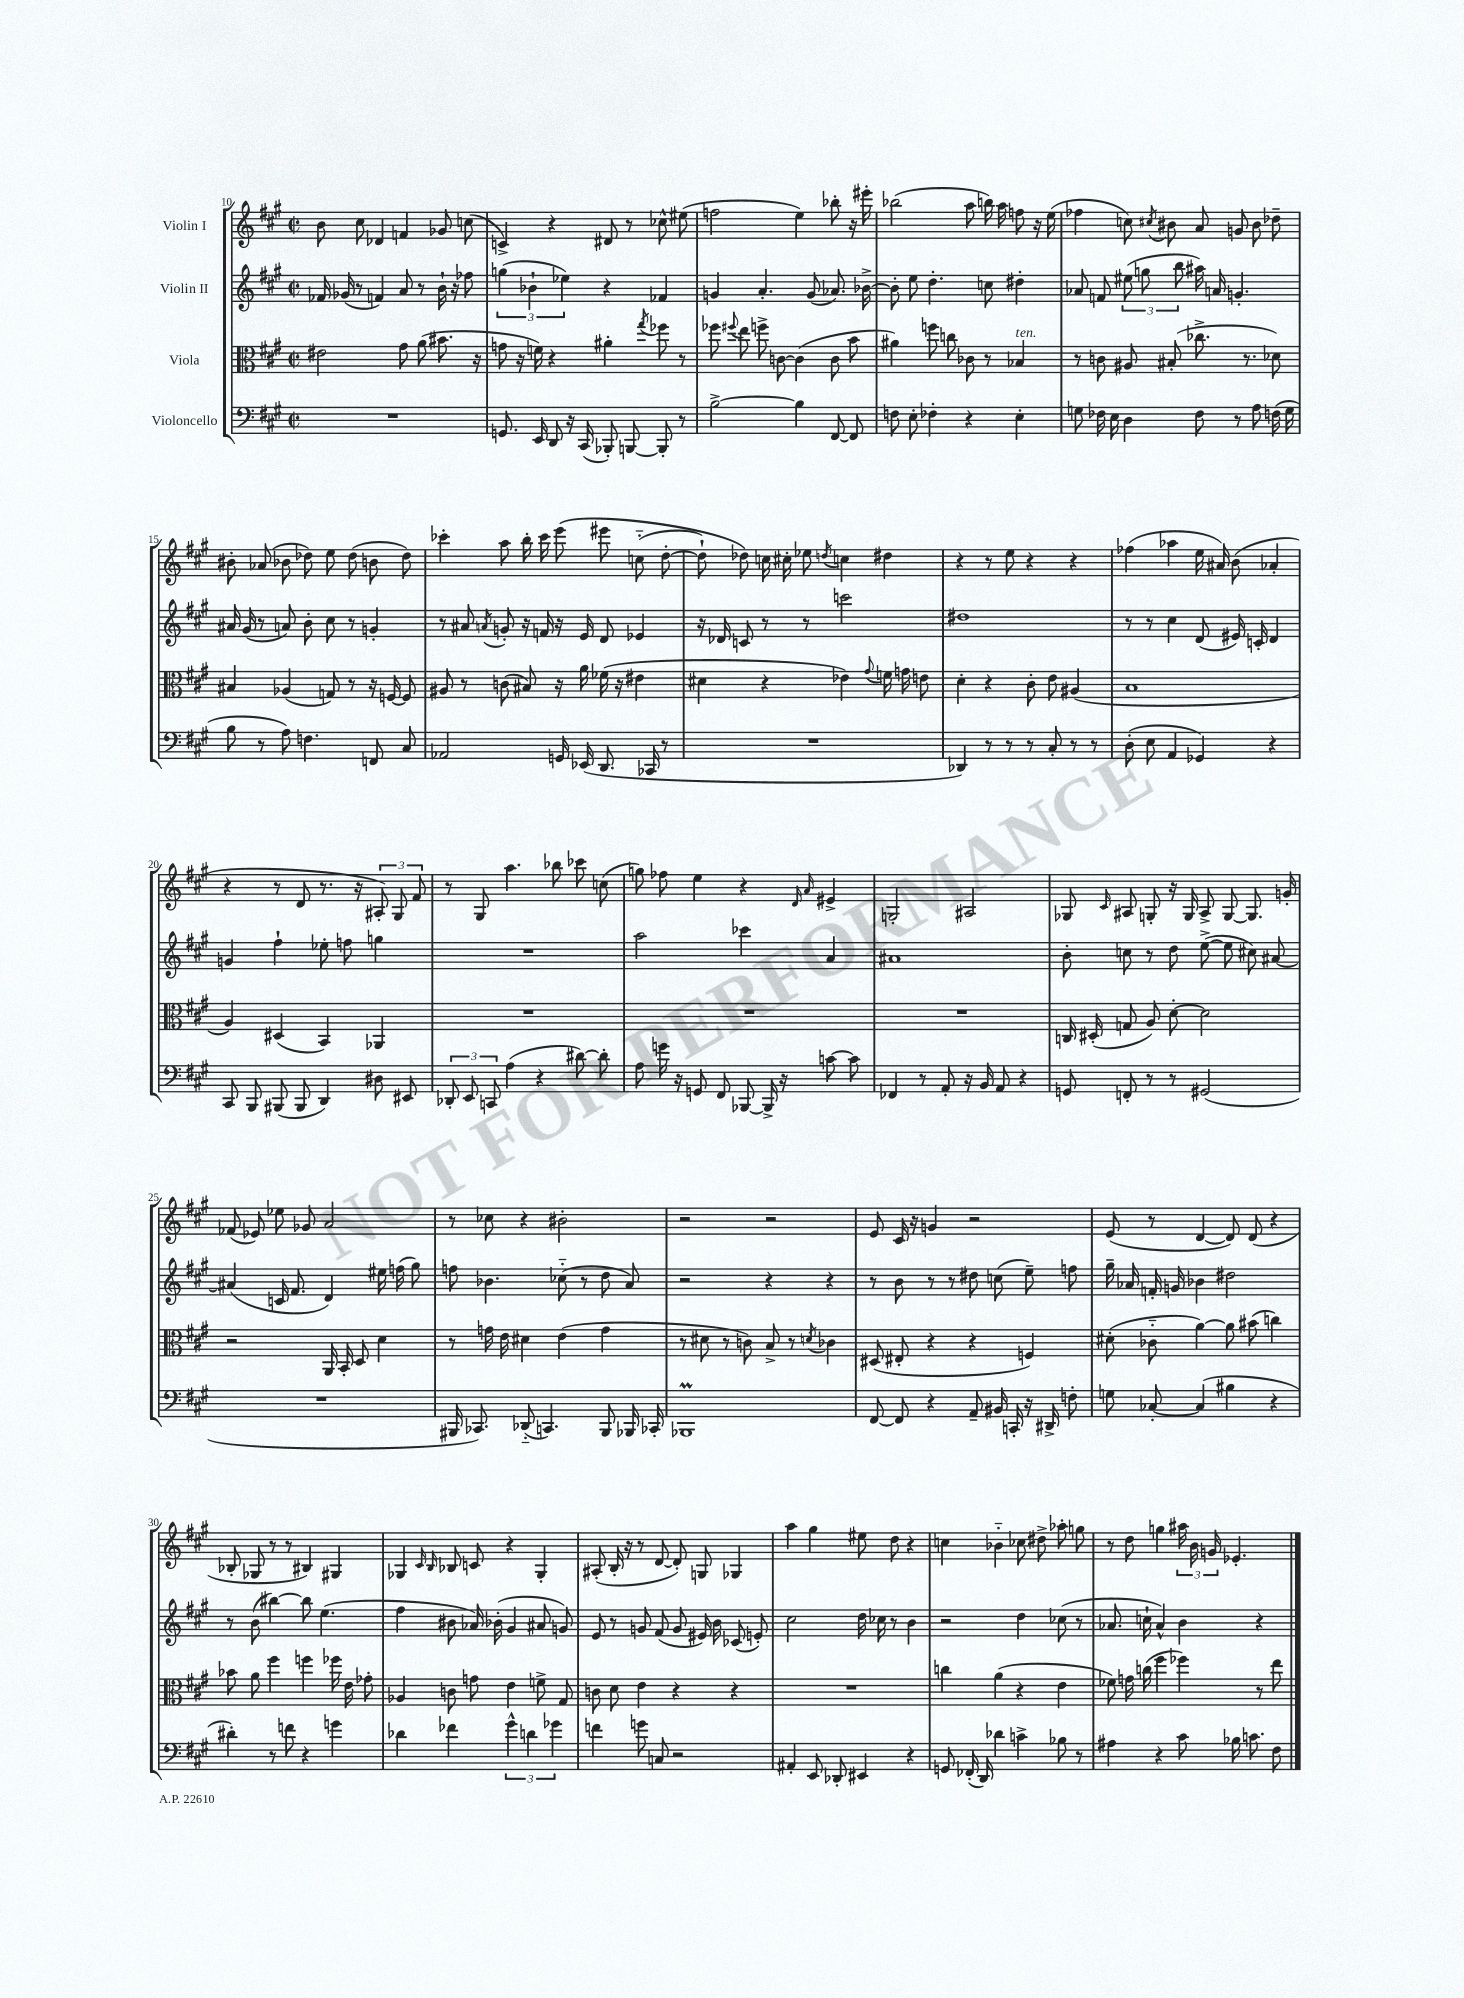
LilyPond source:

<<
\new StaffGroup <<
\new Staff = "s0" \with { instrumentName = "Violin I" } {
    \clef treble \key a \major \defaultTimeSignature \time 2/2
    \autoBeamOff b'8 cis''8 des'4 f'4 ges'8 c''8( |
    c'4->) r4 dis'8 r8 ces''8-^ eis''8( |
    f''2 e''4) bes''8-. r16 eis'''16-. |
    bes''2( a''8 b''16) a''16 f''8 r16 e''16( |
    fes''4 c''8) \acciaccatura { cis''8 } bis'8 a'8 g'8 bis'8 des''8-- |
    bis'8-. aes'8( bes'8 des''8) e''8 des''8( b'8 des''8) |
    ces'''4-. a''8 b''16-. ces'''16 e'''8\( eis'''8 c''8-_( d''8~-. |
    d''8-!) des''8\) c''16 cis''16-. ees''8 \acciaccatura { d''8 } c''4 dis''4 |
    r4 r8 e''8 r4 r4 |
    fes''4( aes''4 e''16 ais'16) b'8( aes'4-. |
    r4 r8 d'8 r8. r16 \tuplet 3/2 { ais8-.) gis8 fis'8 } |
    r8 gis8 a''4. bes''8 ces'''8 c''8( |
    g''8) fes''8 e''4 r4 \grace { d'16 a'16 } eis'4-> |
    g2-. ais2 |
    ges8 \grace { cis'16 } ais8 g8-. r16 g16 ais8-> g8~ g8. g'16-. |
    fes'8( ees'8) ees''8 ges'8 a'2 |
    r8 ces''8 r4 bis'2-. |
    r2 r2 |
    e'8 cis'16 r16 g'4 r2 |
    e'8( r8 d'4~ d'8) d'8( r4 |
    bes8-. ges8 r8 r8 bis4) gis4 |
    ges4 \grace { cis'16 b16 } bes8 c'8 r4 ges4-. |
    ais8-.( b16-. r16 r8 d'8~ d'8-.) g8 ges4 |
    a''4 gis''4 eis''8 d''8 r4 |
    c''4 bes'4-_ ces''8 dis''8-> aes''8-. g''8 |
    r8 d''8 g''4 \tuplet 3/2 { ais''16 b'16 g'16 } ees'4.-. \bar "|." |
}
\new Staff = "s1" \with { instrumentName = "Violin II" } {
    \clef treble \key a \major \defaultTimeSignature \time 2/2
    \autoBeamOff fes'16 ges'16( r8 f'4) a'8 r8 b'16-! r16 fes''8 |
    \tuplet 3/2 { g''4( bes'4-! ees''4) } r4 fes'4 |
    g'4 a'4.-. g'8( aes'8.) bes'16~-> |
    bes'8-. e''8 d''4.-. c''8 dis''4-. |
    aes'8 f'8 \tuplet 3/2 { eis''8( g''8 b''8 } ais''16) a'16 g'4.-. |
    ais'16 gis'16( r8 a'8) b'8-. cis''8 r8 g'4-. |
    r8 ais'8 \acciaccatura { a'8 } g'8-. r16 f'16 r16 e'16 d'8 ees'4 |
    r16 des'16 c'8 r8 r8 c'''2 |
    dis''1 |
    r8 r8 cis''4 d'8( eis'16) c'16-. d'4 |
    g'4 fis''4-! ees''8-. f''8 g''4 |
    R1 |
    a''2 ces'''4 a'4 |
    ais'1 |
    b'8-. c''8 r8 d''8 e''8~->( e''8 cis''8) ais'8~ |
    ais'4( c'16 fis'8. d'4) eis''16 f''16( gis''8) |
    f''8 bes'4. ces''8-_( r8 d''8 a'8) |
    r2 r4 r4 |
    r8 b'8 r8 r8 dis''8 c''8( e''8--) f''8 |
    gis''16-- aes'16 f'16-. g'16 bes'4 dis''2 |
    r8 b'8( bis''4~) bis''8 e''4.( |
    fis''4 bis'8 aes'16) bes'16-.( gis'4 ais'8 g'8) |
    e'8 r8 g'8 fis'8( g'8 eis'16) b'16 ces'8( e'8-.) |
    cis''2 d''16 ces''16 r8 b'4 |
    r2 d''4 ces''8( r8 |
    aes'8. c''16-! aes'4-^) b'4 r4 \bar "|." |
}
\new Staff = "s2" \with { instrumentName = "Viola" } {
    \clef alto \key a \major \defaultTimeSignature \time 2/2
    \autoBeamOff eis'2 gis'8 a'8( bis'8. r16 |
    g'8 r16 f'16) r4 ais'4-. \acciaccatura { gis''8 } fes''8 r8 |
    fes''8 \appoggiatura { fis''8 } e''8 f''8-> c'8~ c'4( c'8 b'8 |
    ais'4) f''8 c''8 ces'8 r8 bes4^\markup { \italic "ten." } |
    r8 c'8 ais8 bis8-.( ces''8.-> r8. des'8) |
    bis4 aes4( g8) r8 r16 f16~ f8 |
    ais8 r8 c'8( bis8) r16 a'16 fes'16( r16 eis'4 |
    dis'4 r4 ees'4) \appoggiatura { gis'8 } f'16 g'16 e'8 |
    d'4-. r4 cis'8-. e'8 ais4( |
    b1 |
    a4) dis4( b,4) aes,4 |
    R1 |
    R1 |
    R1 |
    c16 dis16-.( g8 a8) d'8~-. d'2 |
    r2 a,16 b,16-. d8 d'4 |
    r8 g'16 e'16 dis'4 e'4( g'4 |
    r8 dis'8 r8 c'8) b8-> r8 \acciaccatura { d'8 } ces'4 |
    dis8( eis8-. r4 r4 f4) |
    dis'8-.( ces'8-_ a'4~) a'8 bis'8( c''4) |
    bes'8 a'8 fis''4 f''4 fes''16 e'16 ges'8-. |
    aes4 c'8 g'8 e'4 f'8-> gis8 |
    c'8 d'8 e'4 r4 r4 |
    R1 |
    c''4 a'4( r4 e'4 |
    fes'8) g'16 c''16( fis''4 fes''4) r8 e''8 \bar "|." |
}
\new Staff = "s3" \with { instrumentName = "Violoncello" } {
    \clef bass \key a \major \defaultTimeSignature \time 2/2
    \autoBeamOff R1 |
    g,8. e,16 d,8 r16 cis,16( bes,,8-.) b,,8~ b,,8-. r8 |
    b2~-> b4 fis,8~ fis,8 |
    f8 e8-. fes4-. r4 e4-. |
    g8 fes16 e16 d4 fes8 r8 a8 f16( g16 |
    b8 r8 a8) f4. f,8 cis8 |
    aes,2 g,16 ees,16( d,8. ces,16 r8 |
    R1 |
    des,4) r8 r8 r8 cis8-. r8 r8 |
    d8-.( e8 a,4 ges,4) r4 |
    cis,8 b,,8 bis,,8( bis,,8 d,4) dis8 eis,8 |
    \tuplet 3/2 { des,8-. e,8 c,8 } a4( r4 dis'8~) dis'8-. |
    a8 g'16 r16 g,8 fis,8 bes,,8~ bes,,16-> r16 c'8~ c'8 |
    fes,4 r8 a,8-. r16 b,16 a,8 r4 |
    g,8 f,8-. r8 r8 gis,2( |
    R1 |
    bis,,16 ces,8.) des,8-_( c,4.) bis,,8 bes,,16 ces,16-. |
    bes,,1\prall |
    fis,8~ fis,8 r4 a,8-- bis,16 c,16-. r16 dis,16-> f8-. |
    g8 ces8~-. ces4( bis4 r4 |
    dis'4-.) r8 f'8 r4 g'4 |
    des'4 fes'4 \tuplet 3/2 { gis'4-^ d'4 ges'4 } |
    f'4 g'8 c8 r2 |
    ais,4-. e,8 des,8-. eis,4 r4 |
    g,8 fes,16-.( d,16) des'4 c'4-> bes8 r8 |
    ais4 r4 cis'8 bes16 c'8. fis8 \bar "|." |
}
>>
>>
\layout { \context { \Score currentBarNumber = #10 } }
